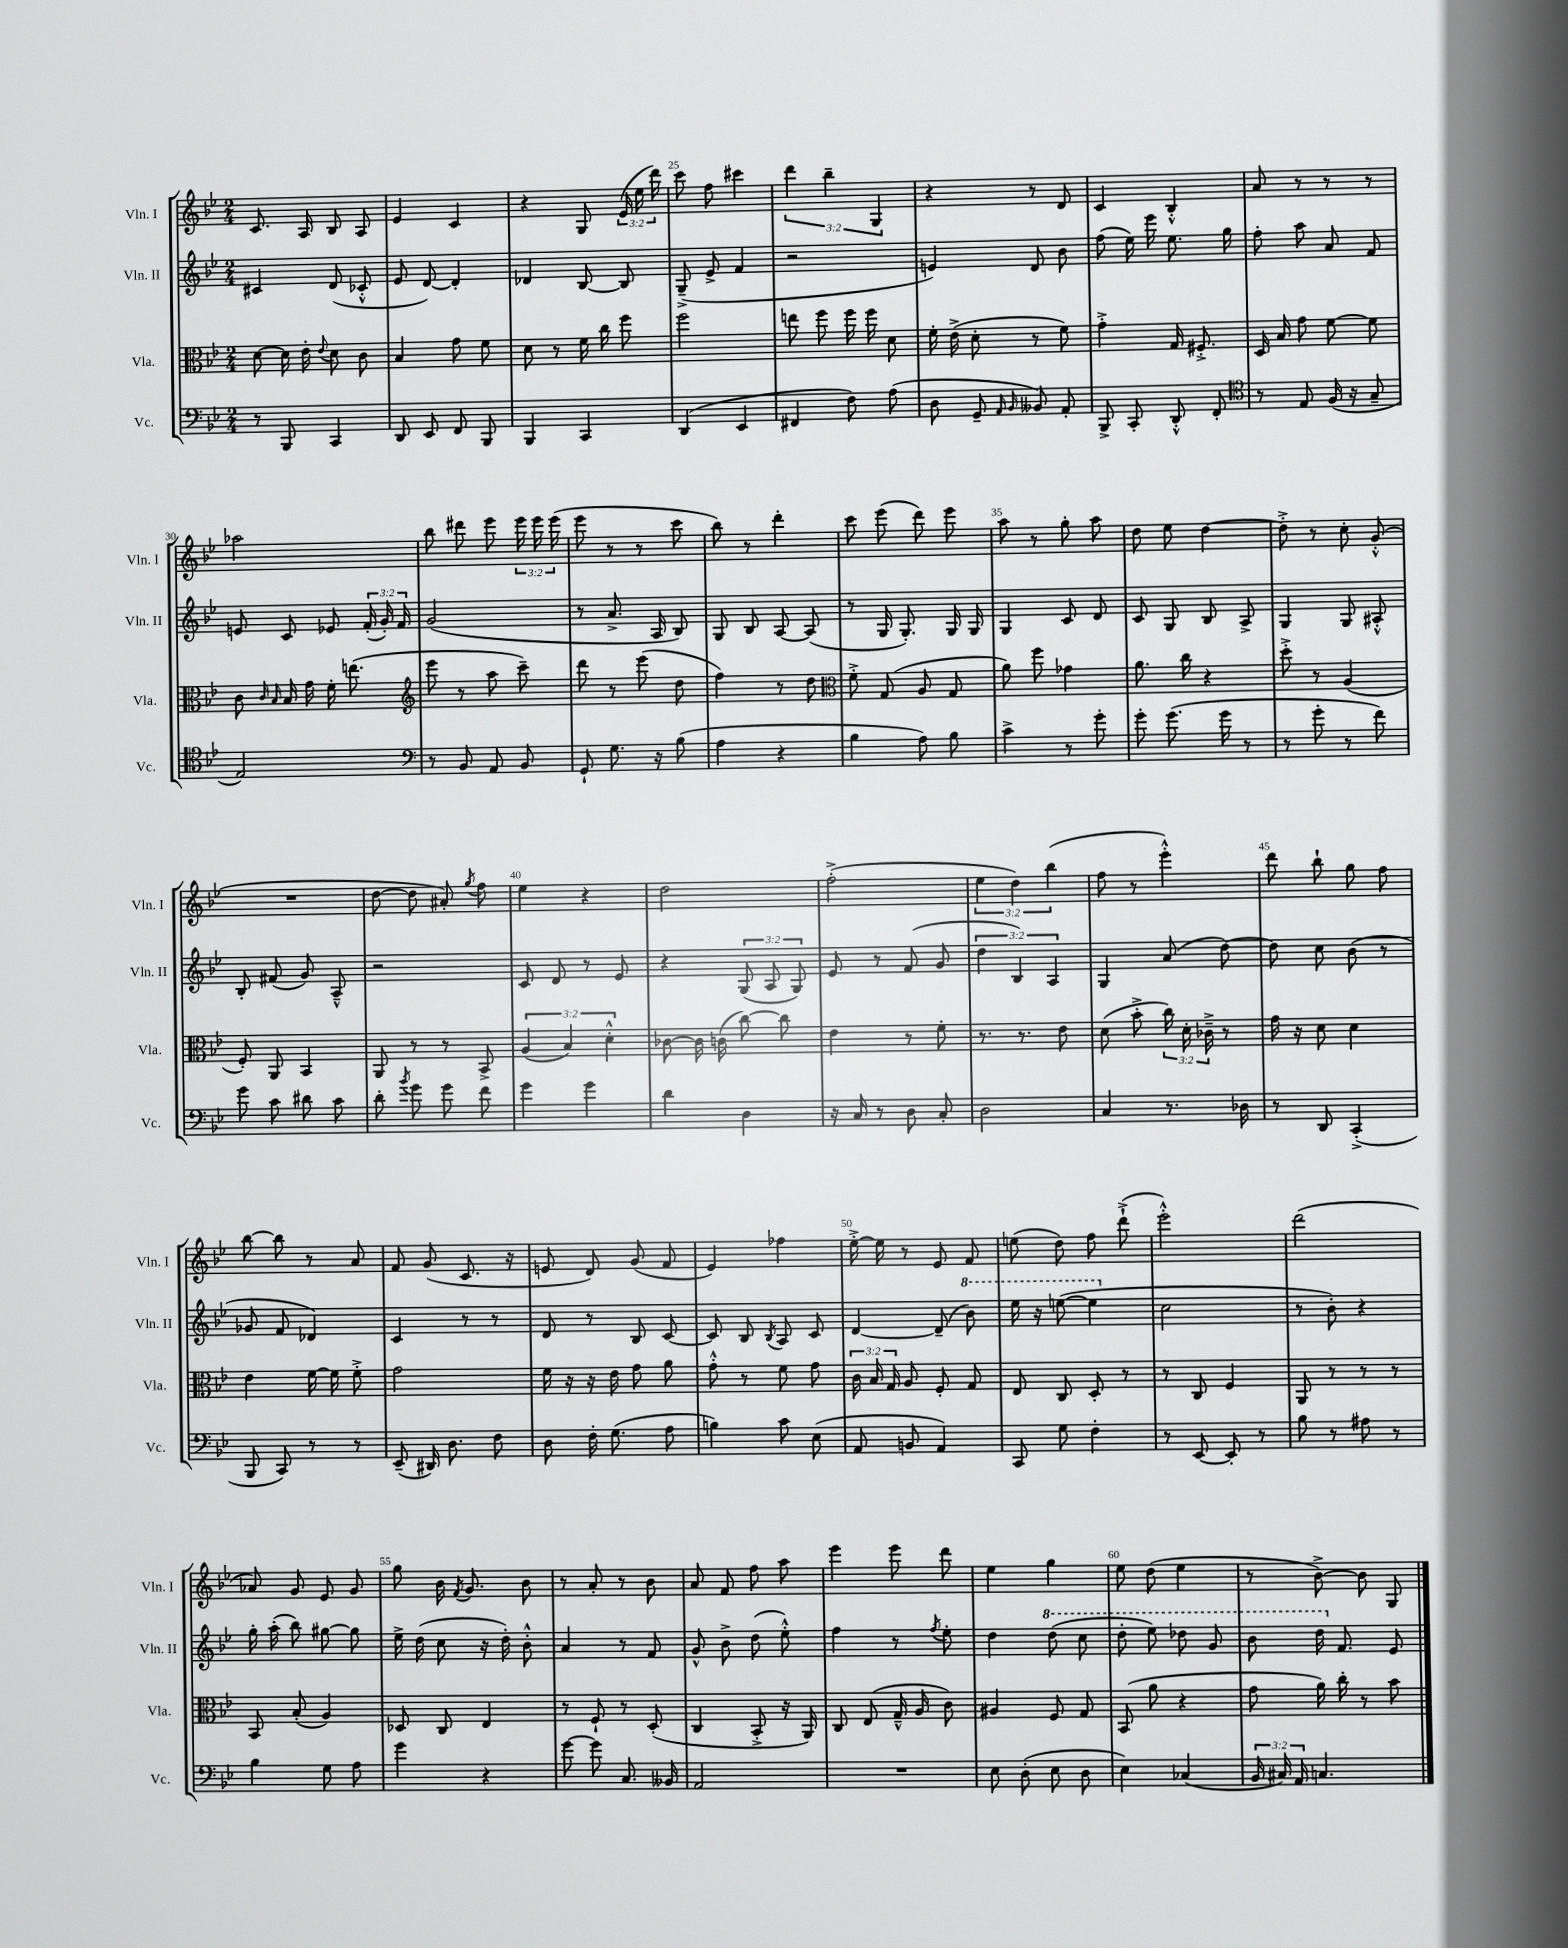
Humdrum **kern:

**kern	**kern	**kern	**kern
*staff4	*staff3	*staff2	*staff1
*clefF4	*clefC3	*clefG2	*clefG2
*k[b-e-]	*k[b-e-]	*k[b-e-]	*k[b-e-]
*M2/4	*M2/4	*M2/4	*M2/4
8r	[8d	4c#	8.c
8BBB-	16d]	.	.
.	16e-'	.	16A
.	8qqe-	.	.
4CC	8d	(8d	8B-
.	8c	8c-'^^	8A
=	=	=	=
8DD	4B-	8e-	4e-
8EE-	.	[8d)	.
8FF	8g	4d']	4c
8BBB-	8f	.	.
=	=	=	=
4BBB-	8d	4d-	4r
.	8r	.	.
4CC	16f	[8B-	8G
.	16cc	.	.
.	8ff	8B-]	(24e-
.	.	.	24ee-
.	.	.	24ddd)
=	=	=	=
(4DD	2ff	(8G~^	8ccc
.	.	8e-^	8ff
4EE-	.	4f	4ccc#
=	=	=	=
4FF#	8ee	2r	6ddd
.	8ff	.	.
.	.	.	6bb-~
8F)	16ff	.	.
.	16ff	.	.
.	.	.	6G
(8A	8d	.	.
=	=	=	=
8D	16f'	4e)	4r
.	(16e-^	.	.
8GG~	8d'	.	.
16qqAA	.	.	.
16qqBB-	.	.	.
8BB--)	8r	8d	8r
8AA'	8f)	8b-	8d
=	=	=	=
8BBB-^	4g'^	(8ff	4c
8CC'	.	16ee-)	.
.	.	16eee-	.
8DD'^^	16G	8.ee-	4B-'^^
.	8.F#'^	.	.
8FF'	.	.	.
.	.	16gg	.
=	=	=	=
*clefC4	*	*	*
8r	16D	8ff'	8a
.	16B-	.	.
8E-	8g	8aa	8r
(16F	[8f	8a	8r
16r	.	.	.
8G~	8f]	8f	8r
=	=	=	=
2E-)	8c	8e	2aa-
.	16qqc	.	.
.	16qqB-	.	.
.	16B-	8c	.
.	16g	.	.
.	16f'	8e-	.
.	(8.ee	.	.
.	.	(24f'	.
.	.	24g')	.
.	.	24f	.
=	=	=	=
*clefF4	*clefG2	*	*
8r	8eee-	(2g	8bb-
8BB-	8r	.	8ddd#
8AA	8aa	.	8eee-
8BB-	8ccc~)	.	24eee-
.	.	.	24eee-
.	.	.	(24eee-
=	=	=	=
8GG`	8ddd	8r	8eee-
8.G	8r	8.a^	8r
.	(8eee-	.	8r
16r	.	16A	.
(8B-	8dd	8B-)	8ccc
=	=	=	=
4A	4ff)	8G	8bb-)
.	.	8B-	8r
4r	8r	[8A	4ddd'
.	8dd	(8A]	.
=	=	=	=
*	*clefC3	*	*
4B-	8f'^	8r	8ccc
.	(8G	16G	(8eee-
.	.	8.G')	.
8A)	8A	.	8ddd)
8B-	8G	16G	8eee-
.	.	16G	.
=	=	=	=
4c^	8a)	4G	8aa
.	8ff	.	8r
8r	4g-	8c	8gg'
8g'	.	8d	8aa
=	=	=	=
8g'	8.a	8c	8dd
(8.g	.	8G	8ee-
.	16cc	.	.
.	4r	8B-	[4dd
16g	.	.	.
8r	.	8A^	.
=	=	=	=
8r	8dd'^	4G	8dd'^]
8g'	8r	.	8r
8r	(4A	8G	8cc'
8f)	.	8A#'^^	(8g'^^
=	=	=	=
8g	8F')	8B-'	2r
8c	8AA	(8f#	.
8d#	4BB-	8g)	.
8c	.	8A~^^	.
=	=	=	=
8d'	8AA	2r	[8dd
8qb-	.	.	.
8g	8r	.	8dd]
8g	8r	.	8a#')
.	.	.	8qgg
8f	8BB-^	.	8ff
=	=	=	=
4g	(6A	8c	4ee-
.	.	8d	.
.	6B-)	.	.
4g	.	8r	4r
.	6d'^^	.	.
.	.	8e-	.
=	=	=	=
4d	[8c-	4r	2dd
.	16c-]	.	.
.	(16c	.	.
4D	[8cc)	(12G	.
.	.	12A	.
.	8cc]	.	.
.	.	12G)	.
=	=	=	=
16r	4e-	8e-	(2ff'^
16C	.	.	.
8r	.	8r	.
8D	8r	(8f	.
8C'	8f'	8g	.
=	=	=	=
2D	8.r	6dd	6ee-
.	.	6B-)	6dd)
.	8.r	.	.
.	.	6A	(6bb-
.	8e-	.	.
=	=	=	=
4C	(8d	4G	8ff
.	8b-'^	.	8r
8.r	24cc)	(8a	4eee-'^^)
.	24d'	.	.
.	24c-~^	.	.
.	8r	[8dd)	.
16D-	.	.	.
=	=	=	=
8r	16g	8dd]	8ddd
.	16r	.	.
8DD	8d	8cc	8bb-`
(4CC'^	4d	(8b-	8gg
.	.	8r	8ff
=	=	=	=
8BBB-	4e-	8g-	[8bb-
8CC)	.	8f	8bb-]
8r	[16f	4d-)	8r
.	16f]	.	.
8r	8f'^	.	8a
=	=	=	=
(8EE-~	2g	4c	8f
16DD#)	.	.	(8g
8.D	.	.	.
.	.	8r	8.c
8F	.	8r	.
.	.	.	16r
=	=	=	=
8D	16f	8d	8e
.	16r	.	.
16F'	16r	8r	8d)
(8.G	16e-	.	.
.	8g	8B-	(8g
8A	8a	[8c	8f
=	=	=	=
4B)	8g'^^	8c]	4e-)
.	8r	8B-	.
.	.	8qB-	.
8c	8f	8A	4ff-
(8E-	8g	8c	.
=	=	=	=
8AA	24c	[4d	[16ee-'^
.	24B-	.	.
.	.	.	16ee-]
.	24G	.	.
8BB	8A	.	8r
4AA)	8F'	(8d~]	8e-
.	8G	8bb-)	8f
=	=	=	=
8CC	8E-	16eee-	(8ee
.	.	16r	.
8G	8C	([8eee	8dd)
4F'	8D'	4eee]	8ff
.	8r	.	(8ddd`^
=	=	=	=
8r	8r	2cc	2eee-'^^)
[8EE-	8C	.	.
8EE-']	4F	.	.
8r	.	.	.
=	=	=	=
8B-	8AA	8r	(2ddd
8r	8r	8b-')	.
8A#	8r	4r	.
8r	8r	.	.
=	=	=	=
4B-	8BB-	16gg'	8a-)
.	.	(16aa'	.
.	(8B-'	8bb-)	8g
8G	4A)	[8gg#	8e-
8A	.	8gg#]	8g
=	=	=	=
4g	8D-	16ee-^	8gg
.	.	(16dd	.
.	8C	8cc	16b-
.	.	.	8qf
.	.	.	8.g
4r	4E-	16r	.
.	.	16dd')	.
.	.	8b-'^^	8b-
=	=	=	=
[8g	8r	4a	8r
8g]	8F`	.	8a'
8.C	8r	8r	8r
.	(8D'	8f	8b-
16BB--	.	.	.
=	=	=	=
2AA	4C	8g^^	8a
.	.	8b-^	8f
.	8BB-'^	(8dd	8ff
.	16r	8ee-'^^)	8aa
.	16AA)	.	.
=	=	=	=
2r	8C	4ff	4eee-
.	(8E-	.	.
.	16G~^^	8r	8eee-
.	16A	.	.
.	.	8qff	.
.	8c)	8ee-'	8ddd
=	=	=	=
8E-	4A#	4dd	4ee-
(8D'	.	.	.
8E-	8F	(8ddd	4gg
8D	8G	8ccc	.
=	=	=	=
4E-)	(8BB-	8ddd'	8ee-
.	8a	8eee-)	(8dd
(4C-	4r	8ddd-	4ee-
.	.	8gg	.
=	=	=	=
24BB-	8g	8bb-	8r
24C#)	.	.	.
24AA	.	.	.
4.C	16a)	16ddd	[8b-^)
.	16cc'	8.f	.
.	8r	.	8b-]
.	8b-	8e-	8G
==	==	==	==
*-	*-	*-	*-
